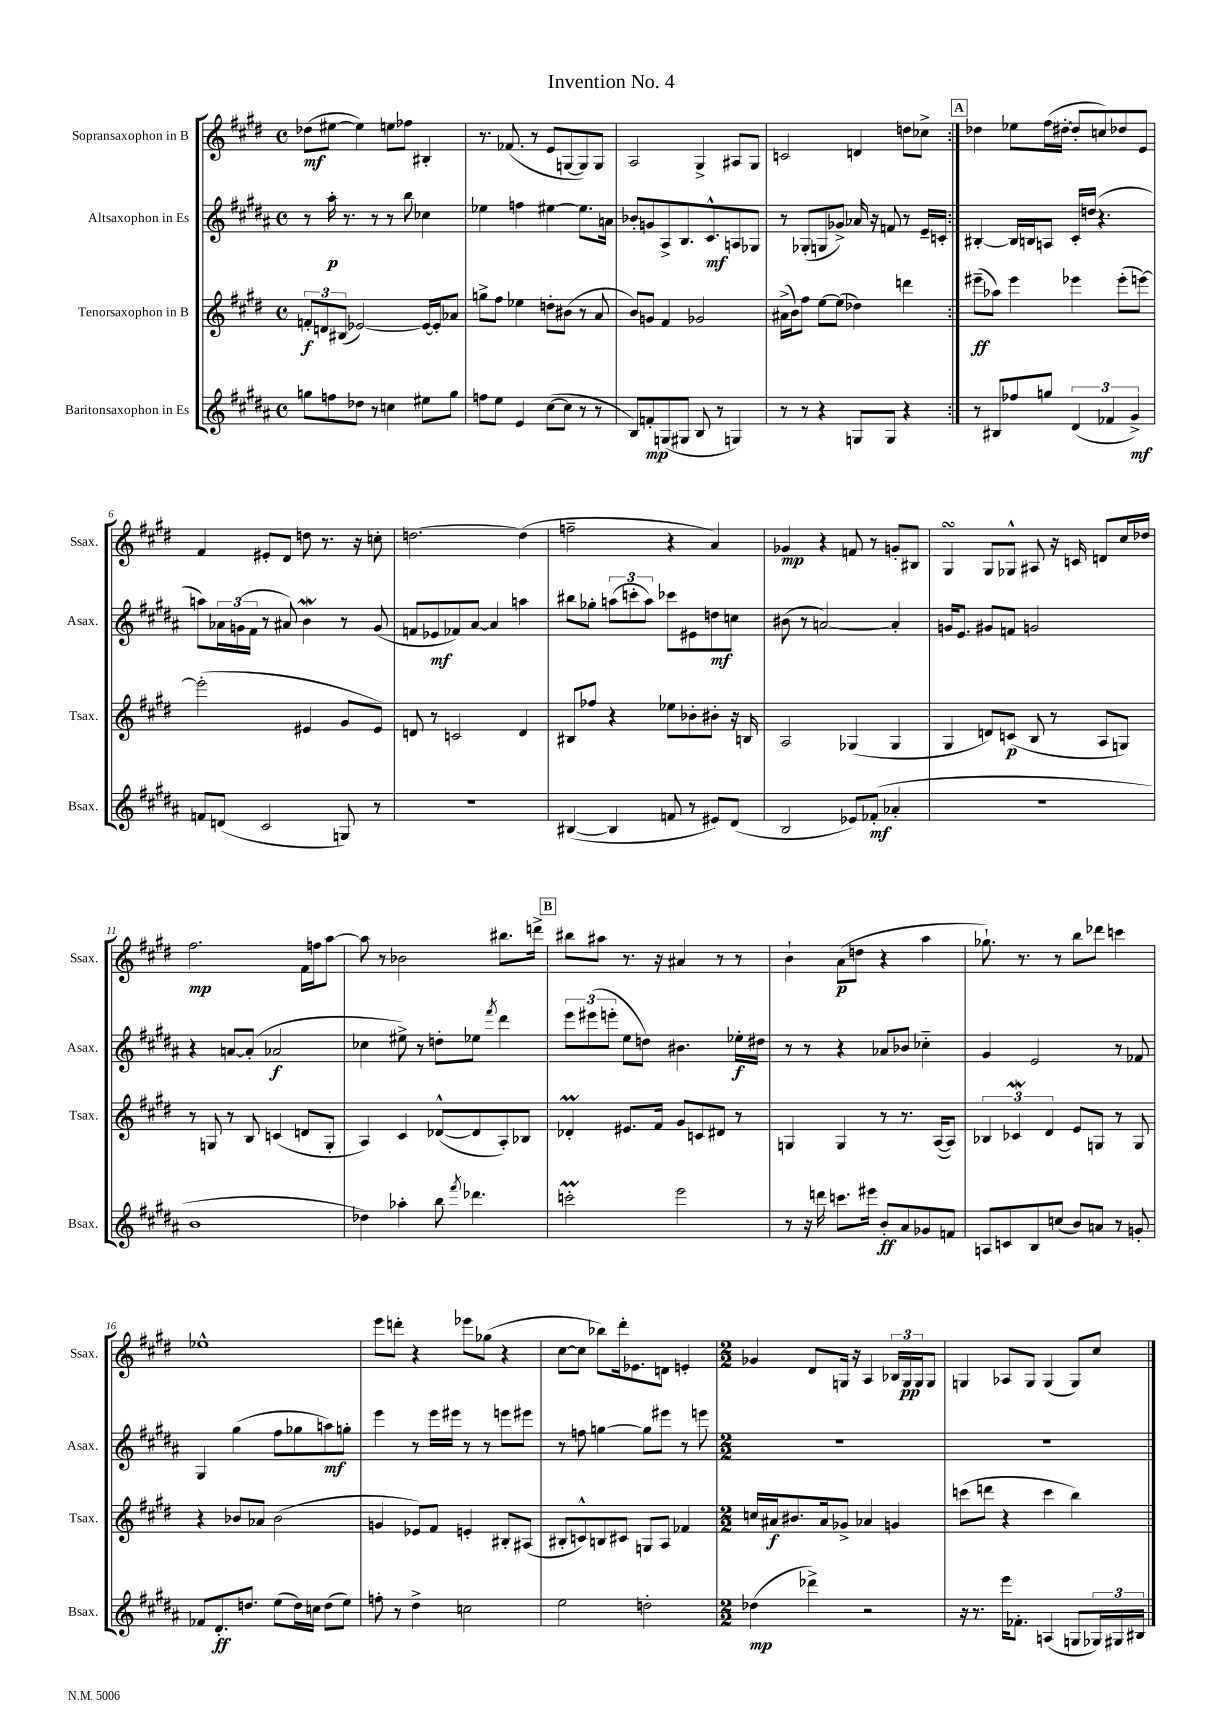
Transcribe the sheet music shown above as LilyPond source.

\header { title = "Invention No. 4" }
<<
\new StaffGroup <<
\new Staff = "s0" \with { instrumentName = "Sopransaxophon in B" shortInstrumentName = "Ssax." } {
    \clef treble \key e \major \defaultTimeSignature \time 4/4
    \repeat volta 2 { des''8\mf( eis''8~ eis''4) e''8 fes''8 bis4-. |
    r8. fes'8.( r8 e'8 g8~ g8) g8 |
    a2 gis4-> ais8 gis8 |
    c'2 d'4 d''8 ces''8-> | }
    \mark \markup { \box "A" } des''4 ees''8 fis''16( dis''16~-. dis''8-. c''8) des''8 e'8 |
    fis'4 eis'8-. dis'8 d''8 r8. r16 c''8-. |
    d''2.~ d''4( |
    f''2-- r4 a'4) |
    ges'4\mp r4 f'8 r8 g'8-. bis8 |
    gis4\turn gis8 ges8-^ ais8 r16 c'16 d'8 cis''16 des''16 |
    fis''2.\mp fis'16 f''16 a''8~ |
    a''8 r8 bes'2 bis''8. d'''16-> |
    \mark \markup { \box "B" } bis''8 ais''8 r8. r16 ais'4 r8 r8 |
    b'4-! a'8\p( d''8 r4 a''4 |
    ges''8.-!) r8. r8 b''8 des'''8 c'''4 |
    ees''1-^ |
    e'''8 d'''8-. r4 ees'''8 ges''8( r4 |
    cis''8~ cis''8 bes''8) dis'''16-. ees'8. d'8 e'4-. |
    \numericTimeSignature \time 2/2 ges'4 dis'8 g16 r16 a4 \tuplet 3/2 { bes16 g16\pp g16 } g8 |
    g4 aes8 g8 g4( g8) cis''8 \bar "|." |
}
\new Staff = "s1" \with { instrumentName = "Altsaxophon in Es" shortInstrumentName = "Asax." } {
    \clef treble \key b \major \defaultTimeSignature \time 4/4
    \repeat volta 2 { r8 ais''16-.\p r8. r8 r8 b''8 ces''4 |
    ees''4 f''4 eis''4~ eis''8. a'16 |
    bes'8-. g'8 ais8-> b8. cis'8.-^\mf a8 ges8 |
    r8 ges8-.( g8 ges'8->) aes'16 r16 f'8 r8 e'16-- c'16-. | }
    \mark \markup { \box "A" } bis4~-. bis16 b16 a8 cis'16-. d''16( r4. |
    a''8) \tuplet 3/2 { aes'16 g'16( fis'16 } r8 ais'8) b'4\mordent r8 g'8( |
    f'8 ees'8\mf fes'8) ais'8~ ais'4 a''4 |
    bis''8 ges''8-. \tuplet 3/2 { a''8( c'''8-. a''8) } ces'''8 eis'8 d''8\mf c''8 |
    bis'8( r8 a'2~) a'4-. |
    g'16 e'8. gis'8 f'8 g'2 |
    r4 a'8~ a'8-.( aes'2\f |
    ces''4 eis''8->) r8 d''8-. ees''8 \acciaccatura { fis'''8 } dis'''4 |
    \mark \markup { \box "B" } \tuplet 3/2 { e'''8 eis'''8( e'''8-. } e''8 d''8) bis'4. ees''16-.\f dis''16 |
    r8 r8 r4 aes'8 bes'8 ces''4-_ |
    gis'4 e'2 r8 fes'8 |
    gis4 gis''4( fis''8 ges''8 a''8\mf) g''8-. |
    e'''4 r8 e'''16 eis'''16 r8 r8 e'''8 eis'''8 |
    r8 f''8 g''4~ g''8 eis'''8 r8 e'''8 |
    \numericTimeSignature \time 2/2 R1 |
    R1 \bar "|." |
}
\new Staff = "s2" \with { instrumentName = "Tenorsaxophon in B" shortInstrumentName = "Tsax." } {
    \clef treble \key e \major \defaultTimeSignature \time 4/4
    \repeat volta 2 { \tuplet 3/2 { f'8-.\f d'8 bis8( } ees'2~) ees'16~ ees'16-. aes'8 |
    g''8-> fis''8 ees''4 d''8-. bis'8( r8 a'8 |
    b'8) g'8 fis'4 ges'2 |
    ais'16->( b'16) fis''8 e''8~ e''8( des''4) d'''4 | }
    \mark \markup { \box "A" } eis'''8--\ff( aes''8) eis'''4 ees'''4 ees'''8-.( e'''8~) |
    e'''2-.( eis'4 gis'8 eis'8) |
    d'8 r8 c'2 d'4 |
    bis8 fes''8 r4 ees''8 bes'8-. bis'8-. r16 b16 |
    a2 ges4( ges4 |
    gis4 d'8) c'8\p( b8 r8 a8 g8) |
    r8 g8 r8 b8 c'4( d'8 g8-. |
    a4) cis'4 des'8~-^( des'8 a8-.) bes8 |
    \mark \markup { \box "B" } des'4-.\prall eis'8. fis'16 gis'8 c'8 dis'8 r8 |
    g4 g4 r8 r8. a16~( a8) |
    \tuplet 3/2 { bes4 ces'4\mordent dis'4 } e'8 g8 r8 g8 |
    r4 bes'8 aes'8 bes'2( |
    g'4 ees'8) fis'8 e'4-. bis8-. ais8( |
    bis8-. c'8-^) b8 cis'8 g8 a8 fes'4 |
    \numericTimeSignature \time 2/2 c''16 ais'16\f bis'8. ais'16 ges'8-> aes'4 g'4 |
    c'''8( d'''8 r4 c'''4 b''4) \bar "|." |
}
\new Staff = "s3" \with { instrumentName = "Baritonsaxophon in Es" shortInstrumentName = "Bsax." } {
    \clef treble \key b \major \defaultTimeSignature \time 4/4
    \repeat volta 2 { g''8 f''8 des''8 r8 c''4 eis''8 g''8 |
    f''8 e''8 e'4 cis''8~( cis''8 r8 r8 |
    b8) f'8-.\mp g8( gis8 b8 r8 g4) |
    r8 r8 r4 g8 g8 r4 | }
    \mark \markup { \box "A" } r8 bis8 fes''8 g''8 \tuplet 3/2 { dis'4( fes'4 gis'4->\mf) } |
    f'8 d'8( cis'2 g8) r8 |
    R1 |
    bis4~( bis4 f'8 r8 eis'8) dis'8( |
    b2 ees'8) fes'8-.\mf( aes'4-. |
    R1 |
    b'1 |
    des''4) aes''4-. b''8 \acciaccatura { fis'''8 } des'''4. |
    \mark \markup { \box "B" } c'''2-.\prall e'''2 |
    r8 r16 d'''16 c'''8. eis'''16 b'8-.\ff ais'8 ges'8 f'8 |
    a8 c'8 b8 c''8( b'8) a'8 r8 g'8-. |
    fes'8 dis'8.-.\ff d''8. e''8( d''16) c''16 d''8( e''8) |
    f''8-. r8 dis''4-> c''2 |
    e''2 d''2-. |
    \numericTimeSignature \time 2/2 des''4\mp( des'''4->) r2 |
    r16 r8. e'''16 fes'8.-. a4( g8 \tuplet 3/2 { ges16) gis16 bis16 } \bar "|." |
}
>>
>>
